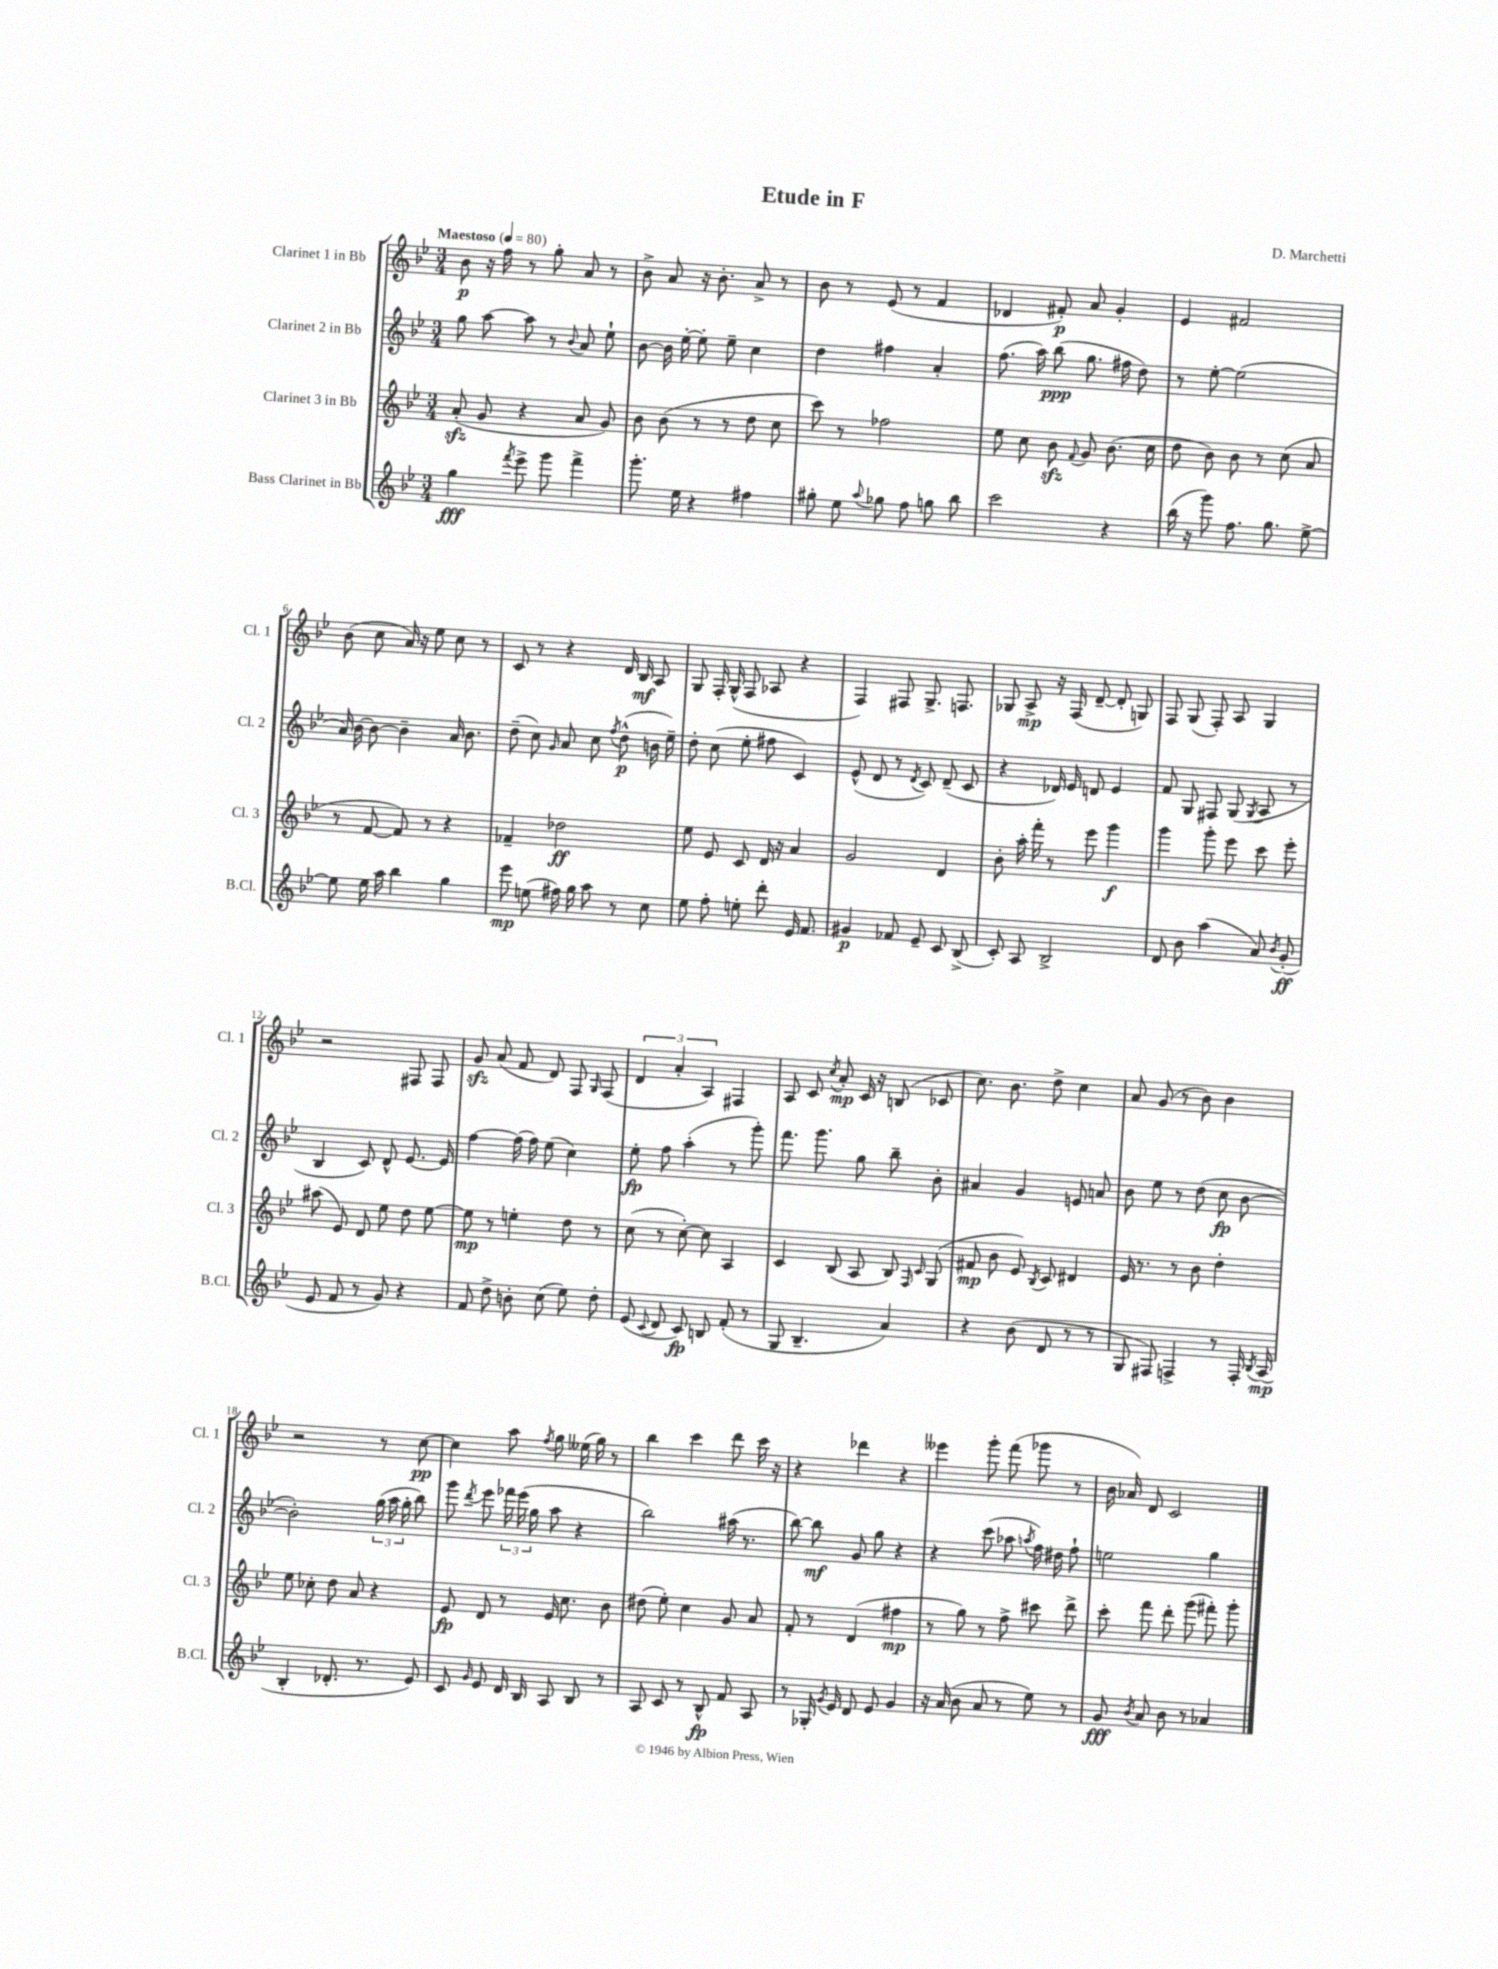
\header { title = "Etude in F" composer = "D. Marchetti" }
<<
\new StaffGroup <<
\new Staff = "s0" \with { instrumentName = "Clarinet 1 in Bb" shortInstrumentName = "Cl. 1" } {
    \clef treble \key bes \major \numericTimeSignature \time 3/4 \tempo "Maestoso" 4 = 80
    \autoBeamOff bes'8\p r16 f''16 r8 g''8-. a'8 r8 |
    bes'8-> a'8 r16 bes'8.-. a'8-> r8 |
    bes'8 r8 ees'8( r8 f'4 |
    des'4 fis'8-.\p) a'8 g'4-. |
    ees'4 fis'2 |
    bes'8( c''8 a'16) r16 ees''8 c''8 r8 |
    c'8 r8 r4 d'16 bes16\mf a8 |
    g8 f16-. g16-^( f8 aes8 r4 |
    f4) fis8 g8.-> f8. |
    ges8 a8->\mp r16 f16( d'8~-- d'8-. g8) |
    f8 g8( f8-.) a8 g4 |
    r2 fis8 fis8 |
    g'8\sfz a'8( f'8 d'8) f8 \grace { g16 } f8( |
    \tuplet 3/2 { d'4 a'4-. a4) } fis4 |
    a8 c'8 \acciaccatura { c''8 } a'8-.\mp c'16 r16 b8( ces'8 |
    c''8.) bes'8. d''8-> c''4 |
    a'8 g'8( r8 bes'8) bes'4 |
    r2 r8 c''8~\pp |
    c''4 a''8 \acciaccatura { f''8 } g''8 eeses''16( g''16) r8 |
    bes''4 c'''4 d'''8 c'''16 r16 |
    r4 des'''4 r4 |
    eeses'''4 g'''8-. f'''8( ges'''8 r8 |
    bes'16 aes'16) d'8 c'2 \bar "|." |
}
\new Staff = "s1" \with { instrumentName = "Clarinet 2 in Bb" shortInstrumentName = "Cl. 2" } {
    \clef treble \key bes \major \numericTimeSignature \time 3/4
    \autoBeamOff g''8 a''8~ a''8 r8 \appoggiatura { bes'8 } a'8 ees''8-! |
    bes'8~ bes'16 ees''16~-. ees''8-. ees''8-- c''4 |
    d''4 fis''4 a'4-. |
    f''8.( a''16) bes''8\ppp( g''8. fis''16 d''8) |
    r8 ees''8~-. ees''2( |
    a'16) bes'16~ bes'8~ bes'4-- a'16 bes'8. |
    d''8--( c''8) \grace { g'16 } a'8 c''8 \acciaccatura { f''8 } d''8-^\p( b'16 ees''16--) |
    d''8-. c''8( ees''8-. fis''8 c'4) |
    ees'8-^( d'8 r8 \acciaccatura { d'8 } c'8) d'8--( c'8 |
    r4 des'16) ees'16 d'8 ees'4 |
    f'8 g8 fis8 g8( \acciaccatura { g8 } a8 r8 |
    bes4 c'8) d'8-^ ees'8.~ ees'16 |
    f''4~ f''16( f''16) ees''8( c''4) |
    ees''8-.\fp f''8 a''4-.( r8 g'''8-.) |
    f'''8. g'''8. g''8 bes''8-- bes'8-. |
    ais'4 g'4 e'8 a'8 |
    bes'8 ees''8 r8 d''8( c''8\fp bes'8~ |
    bes'2-.) \tuplet 3/2 { g''16( a''16 g''16-. } bes''8) |
    g'''8 \acciaccatura { d'''8 } ees'''8 \tuplet 3/2 { fes'''16 ees'''16( g''16 } a''8 r4 |
    bes''2) ais''16( r8. |
    bes''8~) bes''8\mf g'8 g''8 r4 |
    r4 c'''8( aes''8 \acciaccatura { a''8 } f''16) dis''16 f''8-! |
    e''2 g''4 \bar "|." |
}
\new Staff = "s2" \with { instrumentName = "Clarinet 3 in Bb" shortInstrumentName = "Cl. 3" } {
    \clef treble \key bes \major \numericTimeSignature \time 3/4
    \autoBeamOff a'8-.\sfz( g'8 r4 a'8 g'8) |
    bes'8 bes'8( r8 r8 d''8 c''8 |
    c'''8) r8 fes''2 |
    ees''8 c''8 bes'8\sfz \appoggiatura { f'8 } g'8 bes'8.( c''16 |
    d''8 bes'8) bes'8 r8 c''8( a'8 |
    r8 f'8~ f'8) r8 r4 |
    fes'4-- des''2\ff |
    ees''8 ees'8 c'8 d'16 r16 a'4 |
    g'2 d'4 |
    bes'8-. a''16-. f'''16-. r8 ees'''8 g'''4\f |
    g'''4 g'''8-. ees'''8 c'''8 ees'''8-. |
    ais''8( ees'8) d'8 ees''8 d''8 ees''8~ |
    ees''8\mp r8 e''4-. d''8 r8 |
    c''8( r8 c''8~-.) c''8 a4 |
    c'4 bes8( a8 bes8) \grace { f16 c'16 } g8( |
    fis'8\mp bes'8 ees'8) \acciaccatura { bes8 } c'8 dis'4 |
    ees'16 r8. r8 bes'8 d''4-. |
    ees''8 ces''8-. d''8 a'8 r4 |
    ees'8\fp d'8 r8 ees'16 c''8. bes'8 |
    dis''8( ees''8-.) c''4 g'8 a'8 |
    f'8-. r8 d'4( fis''4\mp |
    r8 g''8) r8 f''8-> cis'''8 d'''8-> |
    c'''8-. f'''8 d'''8-. g'''8( fis'''8-.) g'''8-. \bar "|." |
}
\new Staff = "s3" \with { instrumentName = "Bass Clarinet in Bb" shortInstrumentName = "B.Cl." } {
    \clef treble \key bes \major \numericTimeSignature \time 3/4
    \autoBeamOff g''4\fff \acciaccatura { f'''8 } ees'''8-> g'''8 f'''4-> |
    g'''8.-. ees''16 r4 fis''4 |
    gis''8-. ees''8 \appoggiatura { a''8 } ges''8 f''8 g''8 bes''8 |
    c'''2 r4 |
    bes''16( r16 g'''8) f''8. g''8. ees''8~-> |
    ees''8 ees''16 a''16 bes''4 g''4 |
    ees'''8\mp e''8( fis''16) g''16 a''8 r8 c''8 |
    ees''8 f''8-. e''8-. d'''8-. ees'16 f'8. |
    gis'4\p fes'8 ees'8-- c'8 bes8->( |
    c'8-.) a8 bes2-> |
    d'8 bes'8 a''4( a'8) \acciaccatura { bes'8 } g'8-.\ff( |
    ees'8 f'8 r8 g'8) r4 |
    f'8 d''8-> b'8-. c''8( ees''8) d''8-. |
    ees'8( \appoggiatura { c'8 } d'8 c'8\fp) b8 f'8-.( r8 |
    g8 bes4.-- a'4) |
    r4 bes'8( d'8 r8 r8 |
    g8 fis8) f4-> r8 f16-. \acciaccatura { bes8 } a16\mp( |
    bes4-. des'8.-. r8. ees'8) |
    c'8 \grace { g'16 } ees'8 d'16 bes16 a8 bes8 r8 |
    a8 c'8 r8 bes8-^\fp f'8 a8 |
    r8 ges16-. \acciaccatura { g'8 } ees'16 d'8 ees'8 g'4 |
    r16 a'16( bes'8 a'8 r8 ees''8) r8 |
    g'8\fff \acciaccatura { bes'8 } a'8 bes'8 r8 aes'4 \bar "|." |
}
>>
>>
